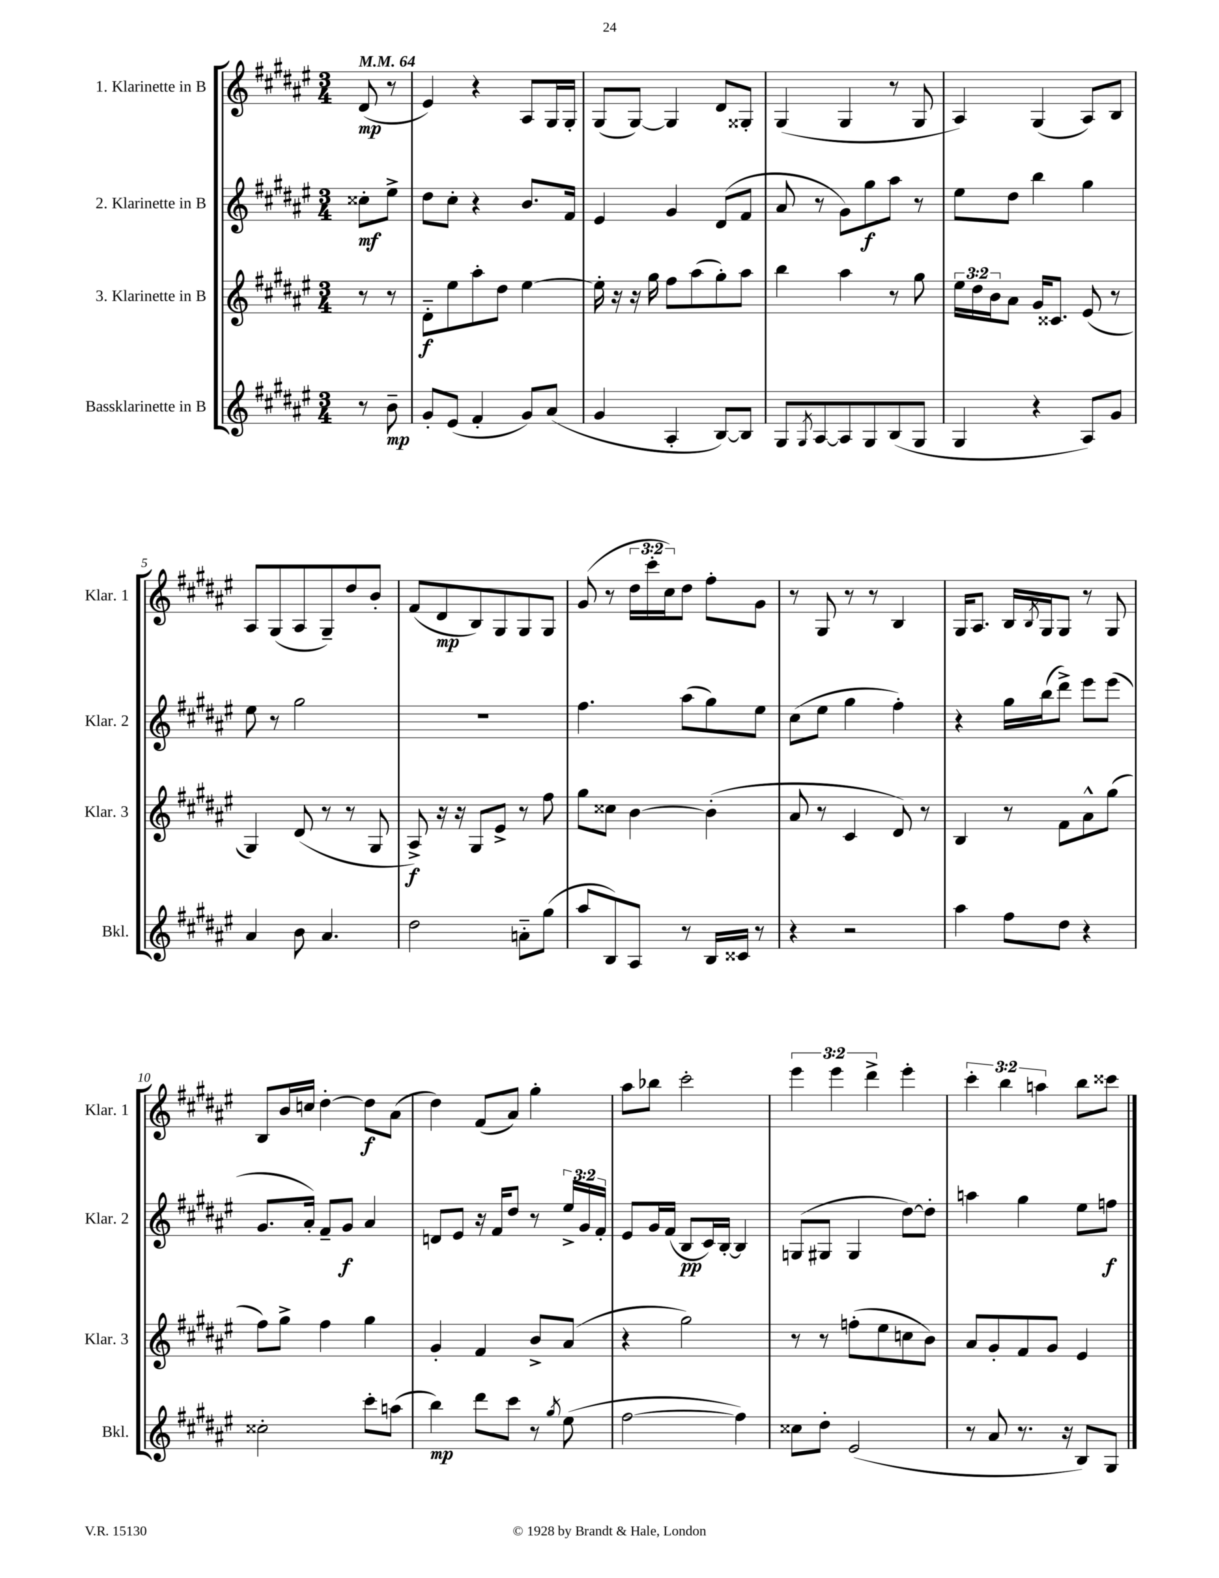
<<
\new StaffGroup <<
\new Staff = "s0" \with { instrumentName = "1. Klarinette in B" shortInstrumentName = "Klar. 1" } {
    \clef treble \key fis \major \numericTimeSignature \time 3/4 \override Staff.TupletNumber.text = #tuplet-number::calc-fraction-text \partial 4 \tempo 4 = 64
    dis'8\mp( r8 |
    eis'4) r4 ais8 gis16 gis16-. |
    gis8( gis8~) gis4 dis'8 gisis8-. |
    gis4( gis4 r8 gis8 |
    ais4) gis4( ais8) b8 |
    ais8 gis8( ais8 gis8--) dis''8 b'8-. |
    fis'8( dis'8\mp b8) gis8 gis8 gis8 |
    gis'8( r8 \tuplet 3/2 { dis''16 cis'''16-. cis''16) } dis''8 fis''8-. gis'8 |
    r8 gis8 r8 r8 b4 |
    gis16 ais8. b16 \acciaccatura { b8 } gis16 gis8 r8 gis8 |
    b8 b'16 c''16 dis''4~-. dis''8\f ais'8( |
    dis''4) fis'8( ais'8) gis''4-. |
    ais''8 bes''8 cis'''2-. |
    \tuplet 3/2 { eis'''4 eis'''4 dis'''4-> } eis'''4-. |
    \tuplet 3/2 { cis'''4-. b''4 a''4 } b''8 cisis'''8 \bar "|." |
}
\new Staff = "s1" \with { instrumentName = "2. Klarinette in B" shortInstrumentName = "Klar. 2" } {
    \clef treble \key fis \major \numericTimeSignature \time 3/4 \override Staff.TupletNumber.text = #tuplet-number::calc-fraction-text \partial 4
    cisis''8-.\mf eis''8-> |
    dis''8 cis''8-. r4 b'8. fis'16 |
    eis'4 gis'4 dis'8( fis'8 |
    ais'8 r8 gis'8) gis''8\f ais''8 r8 |
    eis''8 dis''8 b''4 gis''4 |
    eis''8 r8 gis''2 |
    R2. |
    fis''4. ais''8( gis''8) eis''8 |
    cis''8( eis''8 gis''4 fis''4-.) |
    r4 gis''16 b''16( dis'''8->) eis'''8 eis'''8( |
    gis'8. ais'16-.) fis'8-- gis'8\f ais'4 |
    d'8 eis'8 r16 fis'16 dis''8 r8 \tuplet 3/2 { eis''16-> gis'16 fis'16-. } |
    eis'8 gis'16 fis'16( b8\pp cis'16) b16~-. b4 |
    g8( gis8 gis4 dis''8~) dis''8-. |
    a''4 gis''4 eis''8 f''8\f \bar "|." |
}
\new Staff = "s2" \with { instrumentName = "3. Klarinette in B" shortInstrumentName = "Klar. 3" } {
    \clef treble \key fis \major \numericTimeSignature \time 3/4 \override Staff.TupletNumber.text = #tuplet-number::calc-fraction-text \partial 4
    r8 r8 |
    dis'8-_\f eis''8 ais''8-. dis''8 eis''4~ |
    eis''16-. r16 r16 gis''16 fis''8 ais''8( gis''8-.) ais''8 |
    b''4 ais''4 r8 gis''8 |
    \tuplet 3/2 { eis''16 dis''16 b'16 } ais'8 gis'16 cisis'8. eis'8( r8 |
    gis4) dis'8( r8 r8 gis8 |
    ais8->\f) r16 r16 gis8 eis'8-> r8 fis''8 |
    gis''8 cisis''8 b'4~ b'4-.( |
    ais'8 r8 cis'4 dis'8) r8 |
    b4 r8 fis'8 ais'8-^ gis''8( |
    fis''8) gis''8-> fis''4 gis''4 |
    gis'4-. fis'4 b'8-> ais'8( |
    r4 gis''2) |
    r8 r8 f''8-.( eis''8 c''8 b'8) |
    ais'8 gis'8-. fis'8 gis'8 eis'4 \bar "|." |
}
\new Staff = "s3" \with { instrumentName = "Bassklarinette in B" shortInstrumentName = "Bkl." } {
    \clef treble \key fis \major \numericTimeSignature \time 3/4 \partial 4
    r8 b'8--\mp |
    gis'8-. eis'8( fis'4-. gis'8) ais'8( |
    gis'4 ais4-. b8~) b8 |
    gis8 \acciaccatura { gis8 } ais8~ ais8 gis8 b8( gis8 |
    gis4 r4 ais8) gis'8 |
    ais'4 b'8 ais'4. |
    dis''2 a'8-_ gis''8( |
    ais''8 b8) ais8 r8 b16 cisis'16 r8 |
    r4 r2 |
    ais''4 fis''8 dis''8 r4 |
    cisis''2-. cis'''8-. a''8( |
    b''4\mp) dis'''8 cis'''8 r8 \acciaccatura { gis''8 } eis''8( |
    fis''2~ fis''4) |
    cisis''8 dis''8-. eis'2( |
    r8 ais'8 r8. r16 b8) gis8 \bar "|." |
}
>>
>>
